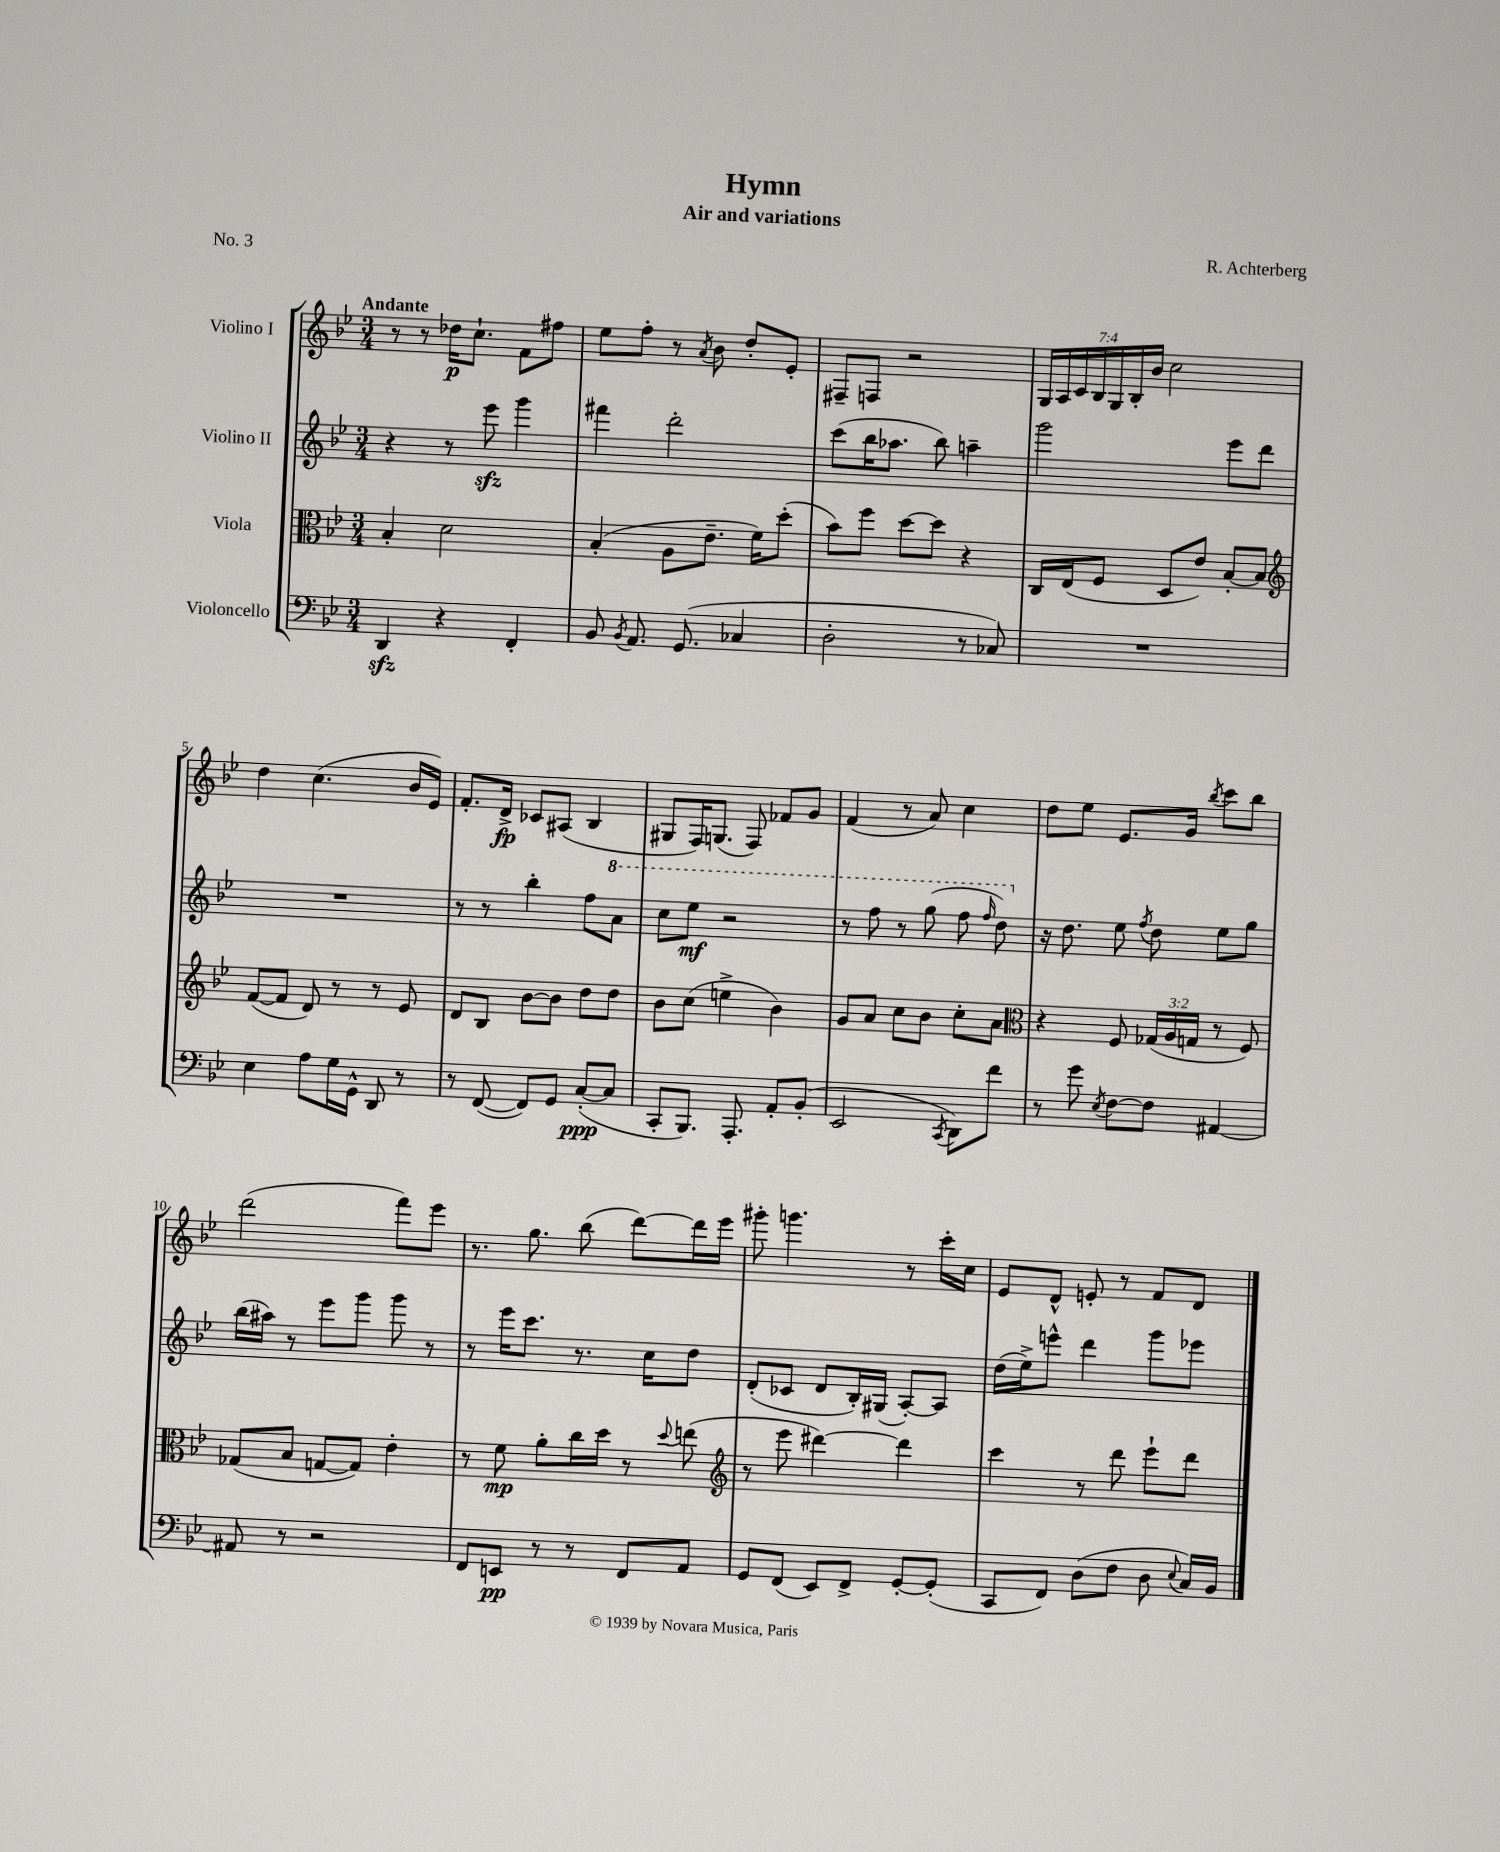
\header { title = "Hymn" composer = "R. Achterberg" subtitle = "Air and variations" piece = "No. 3" }
<<
\new StaffGroup <<
\new Staff = "s0" \with { instrumentName = "Violino I" } {
    \clef treble \key bes \major \numericTimeSignature \time 3/4 \override Staff.TupletNumber.text = #tuplet-number::calc-fraction-text \tempo "Andante"
    \autoBeamOff r8 r8 des''16[\p c''8.]-! f'8[ fis''8] |
    ees''8[ f''8]-. r8 \acciaccatura { a'8 } bes'8 d''8[-. ees'8]-. |
    fis8[-- f8] r2 |
    \tuplet 7/4 { g16[ a16 c'16 bes16 g16 bes16-. bes'16] } c''2 |
    d''4 c''4.( bes'16[ ees'16]) |
    f'8.[-. d'16]->\fp ces'8[ ais8]( bes4 |
    gis8[ f16) g8.]( f8) fes'8[ g'8] |
    f'4( r8 a'8) c''4 |
    d''8[ ees''8] ees'8.[ g'16] \acciaccatura { bes''8 } c'''8[ bes''8] |
    d'''2( f'''8[) ees'''8] |
    r8. g''8. bes''8( d'''8[~) d'''16 ees'''16] |
    gis'''8-. g'''4. r8 c'''16[-. c''16] |
    ees'8[ d'8]-^ e'8-. r8 f'8[ d'8] \bar "|." |
}
\new Staff = "s1" \with { instrumentName = "Violino II" } {
    \clef treble \key bes \major \numericTimeSignature \time 3/4
    \autoBeamOff r4 r8 ees'''8\sfz g'''4 |
    fis'''4 d'''2-. |
    c'''8[( bes''16 aes''8.] bes''8) a''4-- |
    g'''2 ees'''8[ d'''8] |
    R2. |
    r8 r8 bes''4-. f''8[ \ottava #1 a''8] |
    c'''8[ ees'''8]\mf r2 |
    r8 f'''8 r8 g'''8( f'''8 \grace { f'''16 } d'''8) \ottava #0 |
    r16 d''8. ees''8 \acciaccatura { f''8 } d''8 ees''8[ g''8] |
    bes''16[( ais''16]) r8 ees'''8[ g'''8] g'''8 r8 |
    r8 ees'''16[ c'''8.] r8. c''16[ d''8] |
    d'8[-.( ces'8] d'8[ bes16-.) gis16]( a8[~-.) a8] |
    d''16[( ees''16->) e'''8]-^ d'''4 g'''8[ ees'''8] \bar "|." |
}
\new Staff = "s2" \with { instrumentName = "Viola" } {
    \clef alto \key bes \major \numericTimeSignature \time 3/4 \override Staff.TupletNumber.text = #tuplet-number::calc-fraction-text
    \autoBeamOff bes4-. d'2 |
    bes4-.( a8[ ees'8.]-- f'16[) d''8]-.( |
    bes'8[) f''8] d''8[~ d''8] r4 |
    c16[ ees16( f8] d8[ ees'8]) bes8[~-. bes8] |
    \clef treble f'8[~( f'8] d'8) r8 r8 ees'8 |
    d'8[ bes8] bes'8[~ bes'8] d''8[ d''8] |
    bes'8[ c''8]( e''4-> bes'4) |
    g'8[ a'8] c''8[ bes'8] c''8[-. a'8] |
    \clef alto r4 f8 \tuplet 3/2 { ges16[( a16 g16] } r8 f8) |
    ges8[( bes8] g8[~ g8]) ees'4-. |
    r8 f'8\mp a'8[-. c''16 d''16] r8 \appoggiatura { d''8 } e''8( |
    \clef treble r8 ees'''8 dis'''4~) dis'''4 |
    c'''4 r8 d'''8 ees'''8[-! d'''8] \bar "|." |
}
\new Staff = "s3" \with { instrumentName = "Violoncello" } {
    \clef bass \key bes \major \numericTimeSignature \time 3/4
    \autoBeamOff d,4\sfz r4 f,4-. |
    bes,8 \acciaccatura { bes,8 } a,8. g,8.( ces4 |
    d2-. r8 ces8) |
    R2. |
    ees4 a8[ g16 g,16]-^ d,8 r8 |
    r8 f,8~( f,8[) g,8] c8[~-.\ppp( c8] |
    c,8[-. bes,,8.]) a,,8.-. a,8[-. bes,8]-.( |
    ees,2 \acciaccatura { c,8 } d,8[) f'8] |
    r8 g'8 \acciaccatura { ees8 } f8[~ f8] ais,4~ |
    ais,8 r8 r2 |
    f,8[ e,8]\pp r8 r8 f,8[ a,8] |
    g,8[ f,8]( ees,8[) f,8]-> g,8[~-. g,8]-.( |
    c,8[ f,8]) d8[( f8] d8 \appoggiatura { ees8 } c16[) bes,16] \bar "|." |
}
>>
>>
